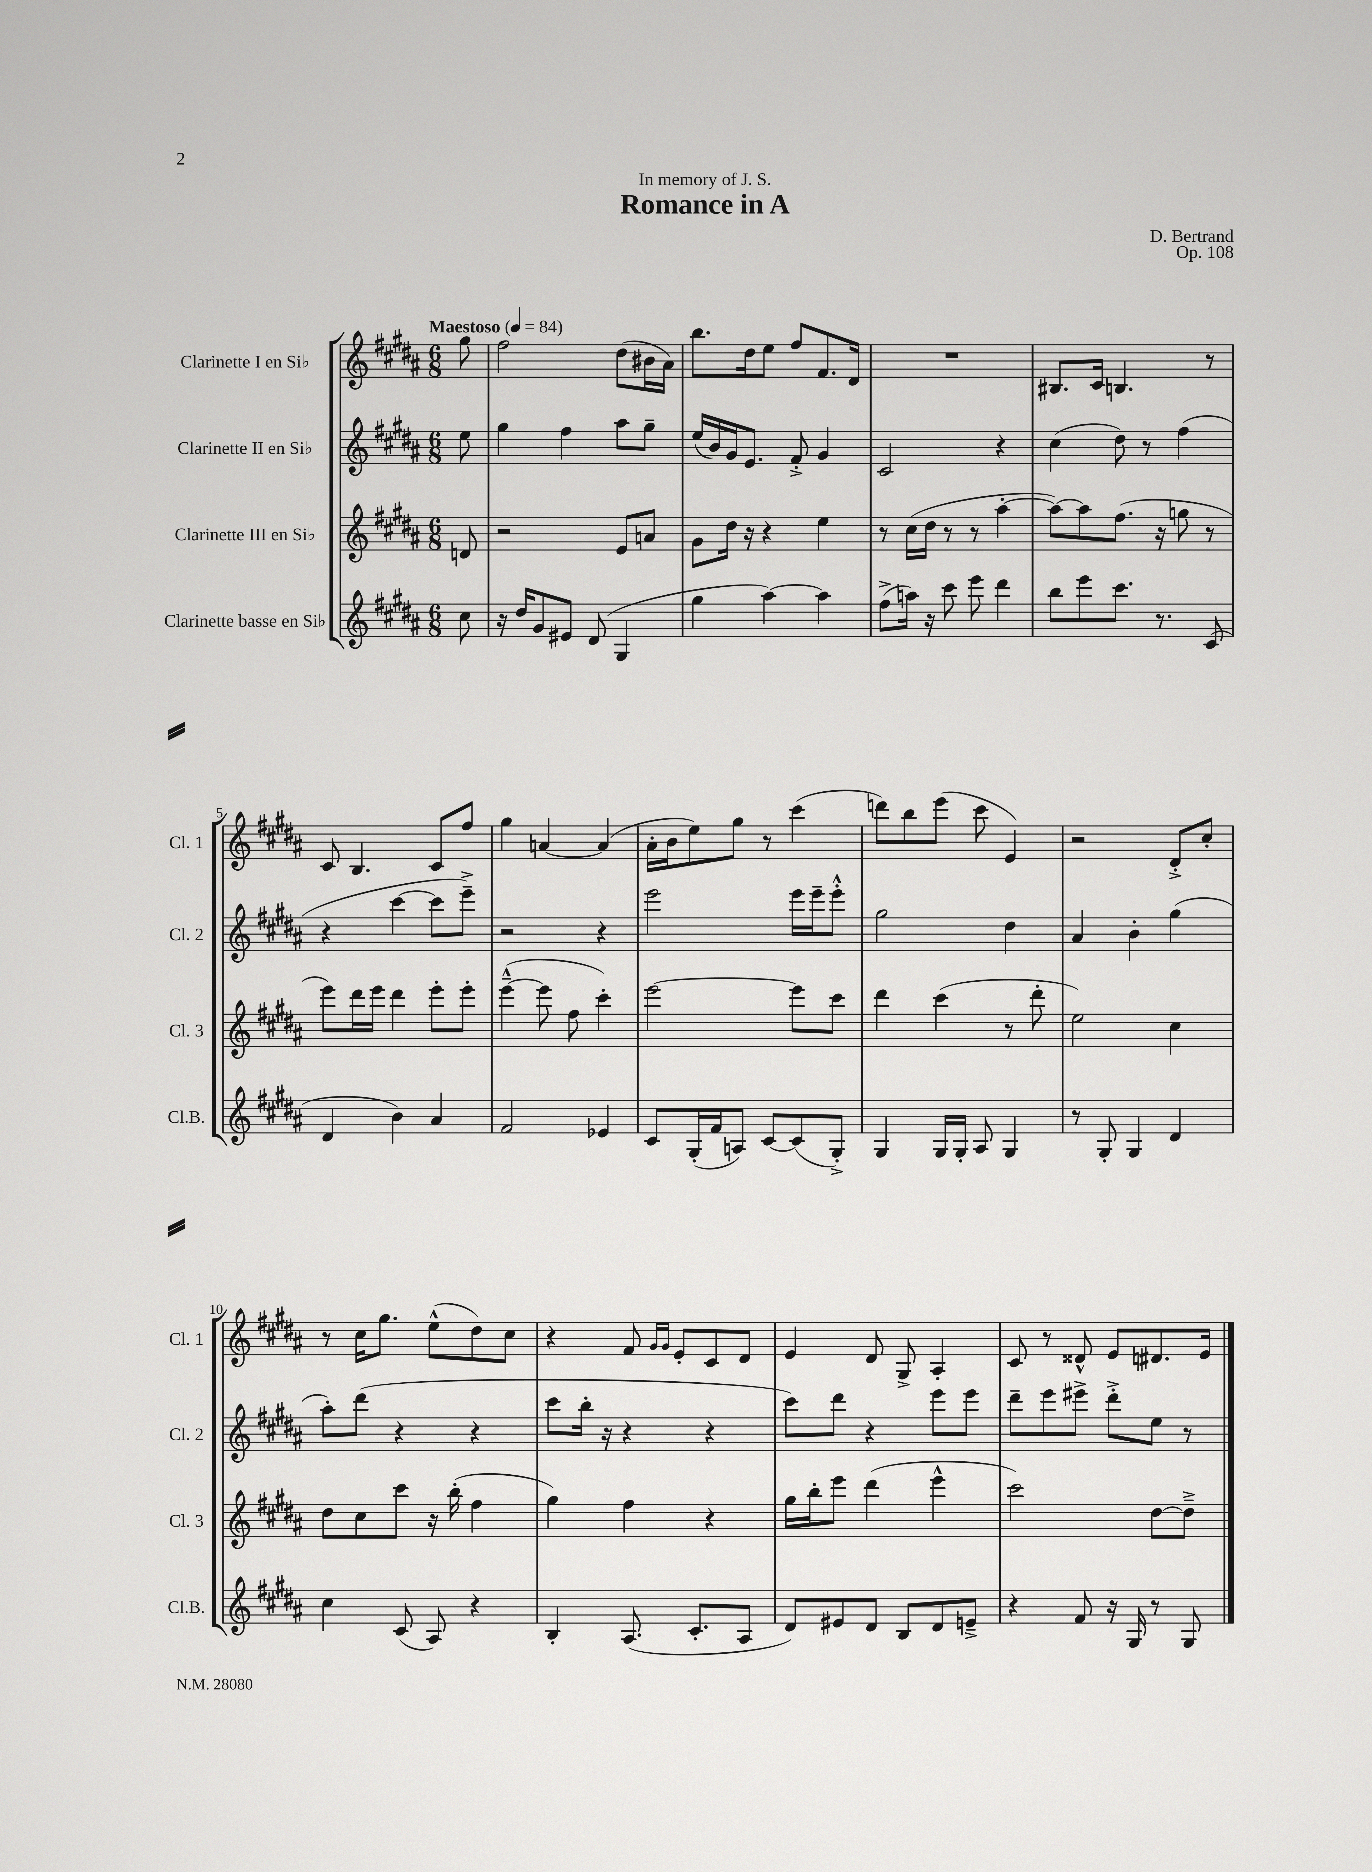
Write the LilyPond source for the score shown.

\header { title = "Romance in A" composer = "D. Bertrand" dedication = "In memory of J. S." opus = "Op. 108" }
<<
\new StaffGroup <<
\new Staff = "s0" \with { instrumentName = "Clarinette I en Sib" shortInstrumentName = "Cl. 1" } {
    \clef treble \key b \major \numericTimeSignature \time 6/8 \partial 8 \tempo "Maestoso" 4 = 84
    gis''8 |
    fis''2 dis''8( bis'16 ais'16) |
    b''8. dis''16 e''8 fis''8 fis'8. dis'16 |
    R2. |
    bis8. cis'16 b4. r8 |
    cis'8 b4. cis'8 fis''8 |
    gis''4 a'4~ a'4( |
    ais'16-. b'16 e''8) gis''8 r8 cis'''4( |
    d'''8) b''8 e'''8( cis'''8 e'4) |
    r2 dis'8-.-> cis''8-. |
    r8 cis''16 gis''8. e''8-^( dis''8) cis''8 |
    r4 fis'8 \grace { gis'16 gis'16 } e'8-. cis'8 dis'8 |
    e'4 dis'8 gis8-> ais4-. |
    cis'8 r8 disis'8-^ e'8 dis'8. e'16 \bar "|." |
}
\new Staff = "s1" \with { instrumentName = "Clarinette II en Sib" shortInstrumentName = "Cl. 2" } {
    \clef treble \key b \major \numericTimeSignature \time 6/8 \partial 8
    e''8 |
    gis''4 fis''4 ais''8 gis''8-- |
    e''16( b'16) gis'16 e'8. fis'8-.-> gis'4 |
    cis'2 r4 |
    cis''4( dis''8) r8 fis''4( |
    r4 cis'''4~ cis'''8 e'''8--->) |
    r2 r4 |
    e'''2 e'''16 e'''16-- e'''8-.-^ |
    gis''2 dis''4 |
    ais'4 b'4-. gis''4( |
    ais''8-.) dis'''8( r4 r4 |
    cis'''8 b''16-. r16 r4 r4 |
    cis'''8) dis'''8 r4 e'''8 e'''8 |
    dis'''8-- e'''8 eis'''8-> dis'''8-.-> e''8 r8 \bar "|." |
}
\new Staff = "s2" \with { instrumentName = "Clarinette III en Sib" shortInstrumentName = "Cl. 3" } {
    \clef treble \key b \major \numericTimeSignature \time 6/8 \partial 8
    d'8 |
    r2 e'8 a'8 |
    gis'8 dis''16 r16 r4 e''4 |
    r8 cis''16( dis''16 r8 r8 ais''4~-. |
    ais''8~) ais''8 fis''8.( r16 g''8 r8 |
    e'''8) dis'''16 e'''16 dis'''4 e'''8-. e'''8-. |
    e'''4~---^( e'''8 fis''8 cis'''4-.) |
    e'''2~ e'''8 cis'''8 |
    dis'''4 cis'''4( r8 dis'''8-. |
    e''2) cis''4 |
    dis''8 cis''8 cis'''8 r16 b''16-.( fis''4 |
    gis''4) fis''4 r4 |
    gis''16 b''16-. e'''8 dis'''4( e'''4-^ |
    cis'''2) dis''8~ dis''8---> \bar "|." |
}
\new Staff = "s3" \with { instrumentName = "Clarinette basse en Sib" shortInstrumentName = "Cl.B." } {
    \clef treble \key b \major \numericTimeSignature \time 6/8 \partial 8
    cis''8 |
    r16 dis''16 gis'8 eis'8 dis'8( gis4 |
    gis''4 ais''4~) ais''4 |
    fis''8->( a''16) r16 cis'''8 e'''8 dis'''4 |
    b''8 e'''8 cis'''8. r8. cis'8( |
    dis'4 b'4) ais'4 |
    fis'2 ees'4 |
    cis'8 gis16-.( fis'16 a8) cis'8~ cis'8( gis8-.->) |
    gis4 gis16 gis16-. ais8 gis4 |
    r8 gis8-. gis4 dis'4 |
    cis''4 cis'8( ais8) r4 |
    b4-. ais8.( cis'8.-. ais8 |
    dis'8) eis'8 dis'8 b8 dis'8 e'8---> |
    r4 fis'8 r16 gis16 r8 gis8 \bar "|." |
}
>>
>>
